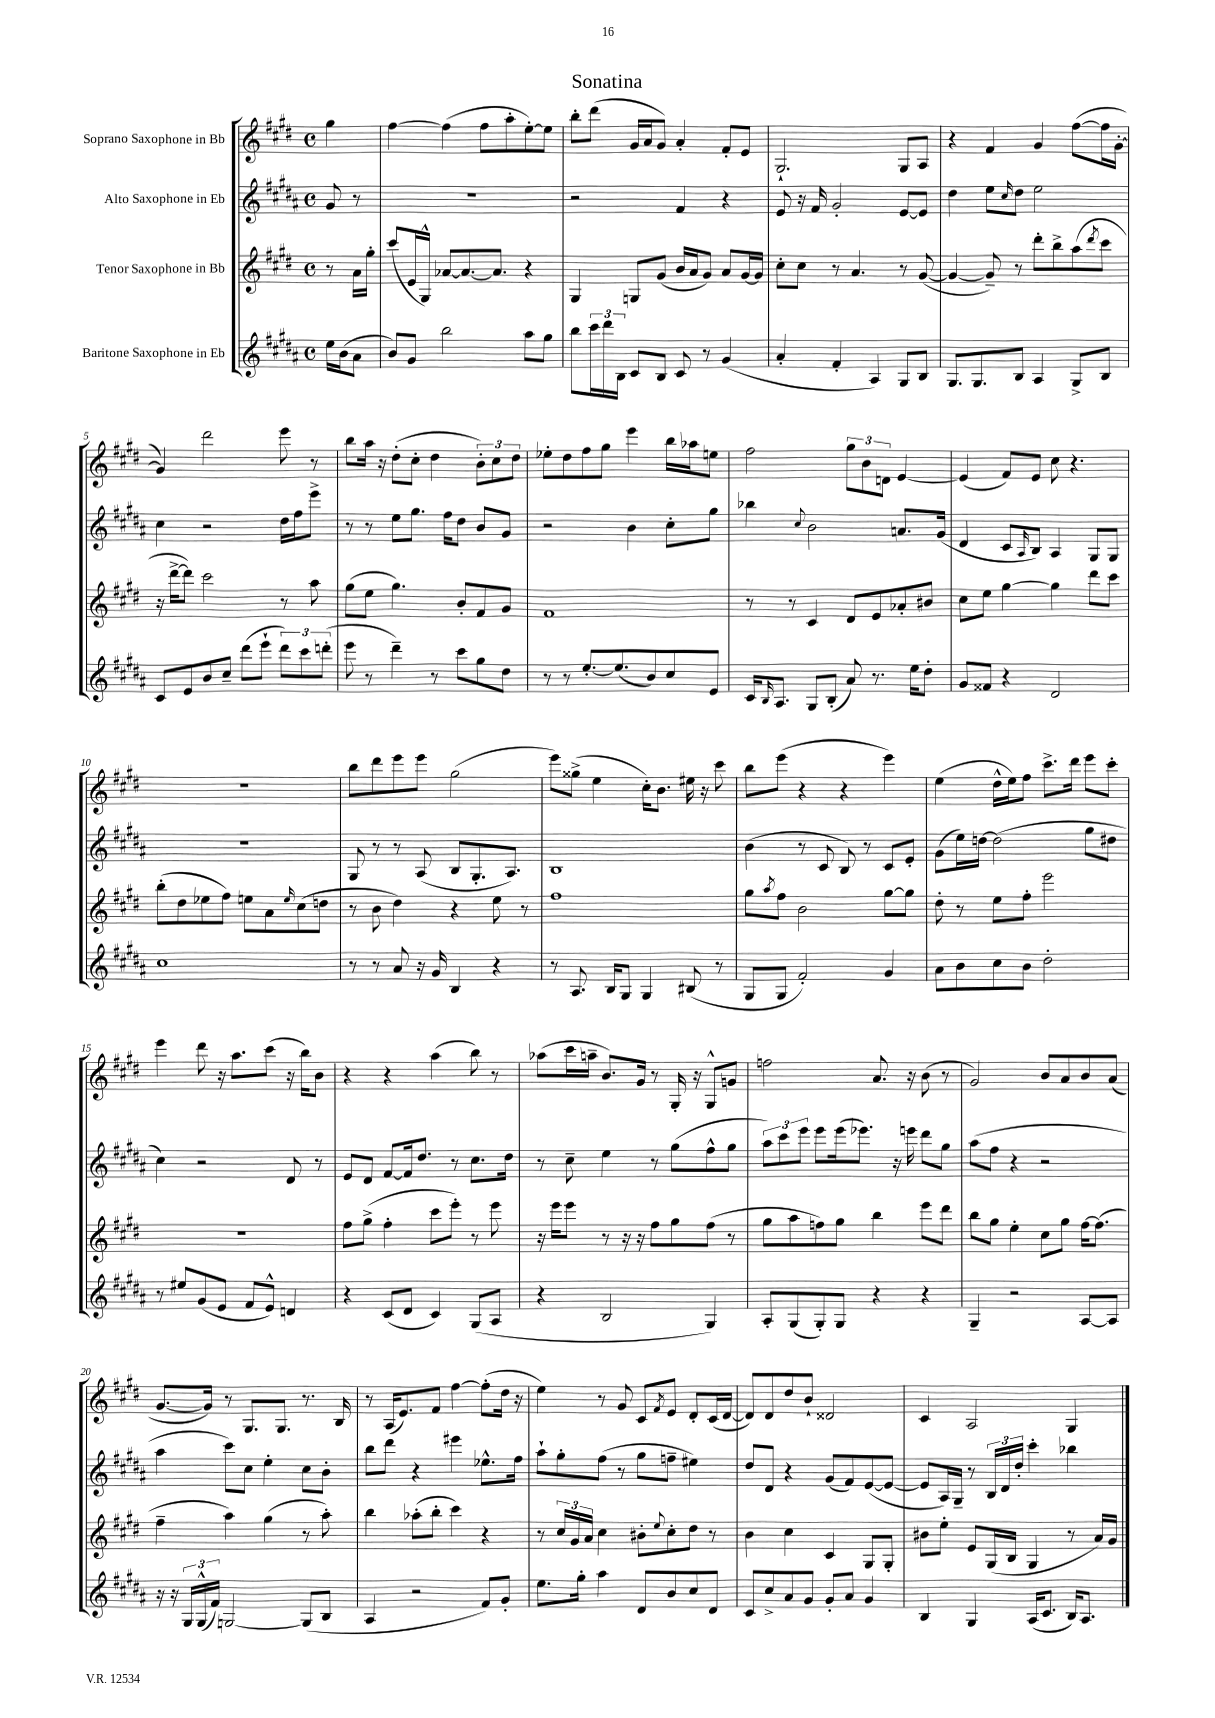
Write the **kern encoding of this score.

**kern	**kern	**kern	**kern
*staff4	*staff3	*staff2	*staff1
*clefG2	*clefG2	*clefG2	*clefG2
*k[f#c#g#d#a#]	*k[f#c#g#d#]	*k[f#c#g#d#a#]	*k[f#c#g#d#]
*M4/4	*M4/4	*M4/4	*M4/4
*met(c)	*met(c)	*met(c)	*met(c)
16ee	8r	8g#	4gg#
(16b	.	.	.
8a#	16a	8r	.
.	16gg#'	.	.
=	=	=	=
8b)	(8ccc#	1r	[4ff#
8g#	16e	.	.
.	16G#^^)	.	.
2bb	[8a-	.	(4ff#]
.	8.a-_	.	.
.	.	.	8ff#
.	8.a-]	.	.
.	.	.	8aa'
8aa#	4r	.	[8ee')
8gg#	.	.	8ee]
=	=	=	=
8bb	4G#	2r	8bb'
24ccc#	.	.	(8ddd#
24ddd#	.	.	.
24B	.	.	.
8c#	8G	.	16g#
.	.	.	16a
8B	(8g#	.	8g#)
8c#	16b	4f#	4a'
.	16a	.	.
8r	8g#)	.	.
(4g#	8a	4r	8f#'
.	[16g#	.	8e
.	16g#]	.	.
=	=	=	=
4a#'	8cc#'	8e	2.G#`
.	8cc#	16r	.
.	.	16f#	.
4f#'	8r	2g#'	.
.	4.a	.	.
4A#)	.	.	.
8G#	8r	[8e	8G#
8B	([8g#	8e]	8A
=	=	=	=
8.G#	4g#_	4dd#	4r
8.G#	.	.	.
.	8g#~])	8ee	4f#
.	.	16qqcc#	.
8B	8r	8dd#	.
4A#	8ddd#'	2ee	4g#
.	8bb^	.	.
8G#^	(8aa	.	([8ff#
.	8qddd#	.	.
8B	8ccc#	.	16ff#]
.	.	.	[16g#'
=	=	=	=
8c#	16r	4cc#	4g#])
.	[16ddd#^	.	.
8e	8ddd#])	.	.
8b	2ccc#	2r	2ddd#
8cc#~	.	.	.
(8ddd#	.	.	.
8eee`	.	.	.
12ddd#)	8r	16dd#	8eee
.	.	16ff#	.
12ccc#	.	.	.
.	8aa	8eee^	8r
(12ddd'	.	.	.
=	=	=	=
8eee	(8gg#	8r	8bb
8r	8ee	8r	16aa
.	.	.	16r
4ddd#~)	4.gg#)	8ee	(8dd#'
.	.	8.gg#	8cc#'
8r	.	.	4dd#
.	.	16ff#	.
8ccc#	8b'	8dd#	.
8gg#	8f#	8b	12b')
.	.	.	12cc#
8dd#	8g#	8g#	.
.	.	.	12dd#
=	=	=	=
8r	1f#	2r	8ee-'
8r	.	.	8dd#
[8.ee'	.	.	8ff#
.	.	.	8gg#
(8.ee]	.	.	.
.	.	4b	4eee
8b)	.	.	.
8cc#	.	8cc#'	16bb
.	.	.	16aa-
8e	.	8gg#	8ee
=	=	=	=
16c#	8r	4bb-	2ff#
16qqB	.	.	.
8.A#	.	.	.
.	8r	.	.
.	.	8qqcc#	.
8G#	4c#	2b	.
(8B'	.	.	.
8a#)	8d#	.	12gg#
.	.	.	12b
8.r	8e	.	.
.	.	.	12d
.	8a-'	8.a	[4e
16ee	.	.	.
8dd#'	8b#	.	.
.	.	(16g#	.
=	=	=	=
8g#	8cc#	4d#	(4e]
8f##	8ee	.	.
4r	[4gg#	8c#	8f#)
.	.	16qqA#	.
.	.	8B)	8e
2d#	4gg#]	4A#	8cc#
.	.	.	4.r
.	8ddd#	8G#	.
.	8ccc#	8G#	.
=	=	=	=
1cc#	(8bb'	1r	1r
.	8dd#	.	.
.	8ee-	.	.
.	8ff#)	.	.
.	8ee	.	.
.	8a	.	.
.	16qqee	.	.
.	(8cc#	.	.
.	8dd	.	.
=	=	=	=
8r	8r	8G#	8bb
8r	8b	8r	8ddd#
8a#	4dd#)	8r	8eee
16r	.	(8A#	8eee
16g#	.	.	.
4B	4r	8B	(2gg#
.	.	8.G#'	.
4r	8ee	.	.
.	.	8.A#)	.
.	8r	.	.
=	=	=	=
8r	1ff#	1B	8eee)
8.A#	.	.	(8gg##^
.	.	.	4ee
16B	.	.	.
8G#	.	.	.
4G#	.	.	16cc#')
.	.	.	8.b
(8B#	.	.	16ee#
.	.	.	16r
8r	.	.	8ccc#
=	=	=	=
8G#	8gg#	(4b	8bb
.	8qaa	.	.
8G#	8ff#	.	(8eee
2f#')	2b	8r	4r
.	.	8c#	.
.	.	8B)	4r
.	.	8r	.
4g#	[8gg#	8c#	4eee)
.	8gg#]	8e'	.
=	=	=	=
8a#	8dd#'	(8g#	(4ee
8b	8r	16ee)	.
.	.	[16dd	.
8cc#	8ee	(2dd]	16dd#^^
.	.	.	16ee)
8b	8ff#'	.	8ff#
2dd#'	2eee	.	8.ccc#^
.	.	.	16ddd#
.	.	8gg#	8eee
.	.	8dd#	8ccc#'
=	=	=	=
8r	1r	4cc#)	4eee
8ee#	.	.	.
(8g#	.	2r	8ddd#
8e	.	.	16r
.	.	.	8.aa
8f#	.	.	.
8e^^)	.	.	(8ccc#
4d	.	8d#	16r
.	.	.	16bb)
.	.	8r	8b
=	=	=	=
4r	8ff#	8e	4r
.	(8gg#^	8d#	.
(8c#	4ff#'	[8f#	4r
8d#	.	16f#]	.
.	.	8.dd#	.
4c#)	8ccc#	.	(4aa
.	8eee')	8r	.
(8G#	8r	8.cc#	8bb)
8A#	8eee	.	8r
.	.	16dd#	.
=	=	=	=
4r	16r	8r	(8aa-
.	16eee	.	.
.	8eee	8cc#~	16ccc#
.	.	.	16aa~
2B	8r	4ee	8.b)
.	16r	.	.
.	16r	.	16g#
.	8ff#	8r	8r
.	8gg#	(8gg#	16G#'
.	.	.	16r
4G#)	(8ff#	8ff#^^	8G#^^
.	8r	8gg#	8g
=	=	=	=
8A#'	8gg#	12aa#)	2ff
.	.	12ccc#	.
(8G#	8aa	.	.
.	.	12eee	.
8G#')	8ff)	8eee	.
8G#	8gg#	(16eee	.
.	.	8.eee-)	.
4r	4bb	.	8.a
.	.	16r	.
.	.	16eee	16r
4r	8eee	8ddd#	(8b
.	8ddd#	8gg#	8r
=	=	=	=
4G#~	8bb	(8aa#	2g#)
.	8gg#	8ff#	.
2r	4ee'	4r	.
.	8cc#	2r	8b
.	8gg#	.	8a
[8A#	[16ff#	.	8b
.	(8.ff#]	.	.
8A#]	.	.	(8a
=	=	=	=
16r	4ff#~	4aa#	[8.g#
16r	.	.	.
24G#	.	.	.
(24G#^^	.	.	.
.	.	.	16g#])
24f#)	.	.	.
[2G	4aa)	8ccc#)	8r
.	.	8cc#	8.G#
.	(4gg#	4ee'	.
.	.	.	8.G#
(8G]	8r	8cc#	8.r
8B	8aa')	8b'	.
.	.	.	16B
=	=	=	=
4A#	4bb	8bb	8r
.	.	8ddd#	(16A
.	.	.	8.e)
2r	(8aa-'	4r	.
.	8bb'	.	8f#
.	4ccc#)	4eee#	[4ff#
8f#)	4r	8.ee-^^	(8ff#']
8g#'	.	.	16dd#
.	.	16ff#	16r
=	=	=	=
8.ee	8r	8aa#`	4ee)
.	24cc#	8gg#'	.
.	24g#	.	.
16gg#'	.	.	.
.	24a	.	.
4aa#	4cc#	(8ff#	8r
.	.	8r	8g#
8d#	8b#'	8gg#	8c#
.	8qqee	.	8qf#
8b	8cc#'	8ff~	8e
8cc#	8dd#	4ee#)	8d#'
8d#	8r	.	(16c#
.	.	.	[16d#
=	=	=	=
8c#	4b	8dd#	8d#])
8cc#^	.	8d#	8d#
8a#	4cc#	4r	8dd#
8g#	.	.	8b`
8g#'	4c#	(8g#	2d##
8a#	.	8f#)	.
4g#	8G#	([8e	.
.	8G#'	8e_	.
=	=	=	=
4B	8b#	8e]	4c#
.	8ee'	16A#)	.
.	.	16G#~	.
4G#	8e	8r	2A
.	(16G#	24B	.
.	.	24d#	.
.	16B	.	.
.	.	24dd#'	.
(16A#	4G#	4ccc#'	.
8.c#	.	.	.
16B)	8r	4bb-	4G#
8.A#	.	.	.
.	16a)	.	.
.	16g#	.	.
==	==	==	==
*-	*-	*-	*-
